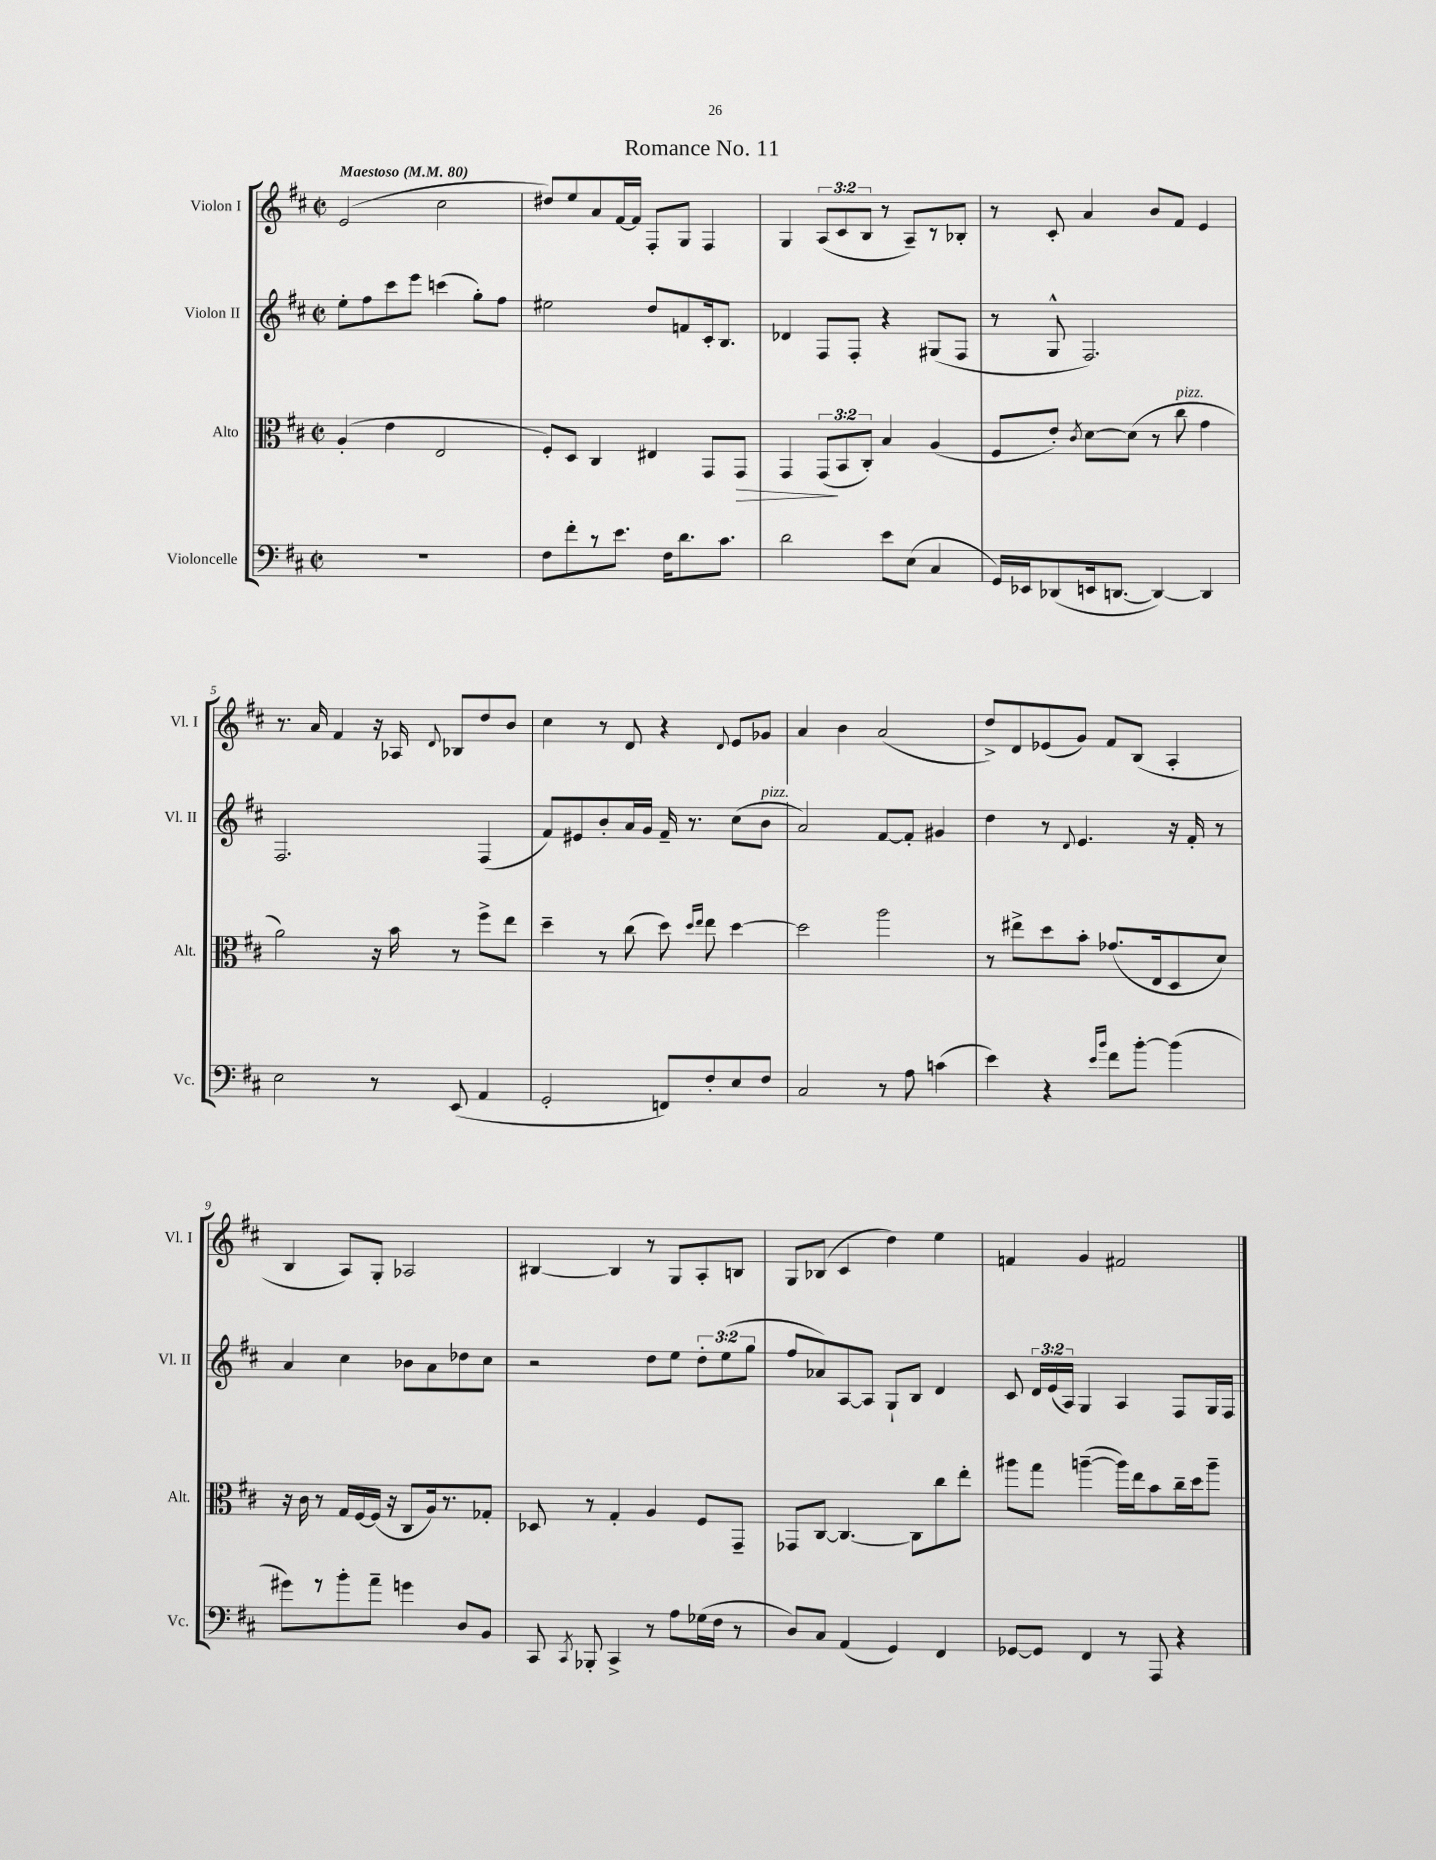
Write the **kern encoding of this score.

**kern	**kern	**dynam	**kern	**kern
*part4	*part3	*part3	*part2	*part1
*staff4	*staff3	*staff3	*staff2	*staff1
*I"Violoncelle	*I"Alto	*	*I"Violon II	*I"Violon I
*I'Vc.	*I'Alt.	*	*I'Vl. II	*I'Vl. I
*clefF4	*clefC3	*	*clefG2	*clefG2
*k[f#c#]	*k[f#c#]	*	*k[f#c#]	*k[f#c#]
*M2/2	*M2/2	*	*M2/2	*M2/2
*met(c|)	*met(c|)	*	*met(c|)	*met(c|)
*MM80	*MM80	*	*MM80	*MM80
=1	=1	=1	=1	=1
!	!	!	!	!LO:TX:a:B:t=Maestoso
1r	(4A'/	.	8ee'\L	(2e/
.	.	.	8ff#\	.
.	4e\	.	8ccc#\	.
.	.	.	8eee\J	.
.	2E/	.	(4cccn\	2cc#\
.	.	.	8gg'\L)	.
.	.	.	8ff#\J	.
=2	=2	=2	=2	=2
8F#\L	8F#'/L)	.	2ee#X\	8dd#X/L)
8f#'\	8D/J	.	.	8ee/
8r	4C#/	.	.	8a/
8.e\J	.	.	.	[16f#/L
.	.	.	.	16f#/JJ]
.	4E#X/	.	8dd/L	8F#'/L
16F#\KL	.	.	.	.
8.d\	.	.	8fn/	8G/J
.	8GG/L	.	16c#'/k	4F#/
8.c#\J	.	.	8.B/J	.
!	!	!LO:HP:b	!	!
.	8GG/J	>	.	.
=3	=3	=3	=3	=3
2d\	4GG/	.	4d-X/	4G/
.	(12GG/L	.	8F#/L	(12A/L
.	12BB/	]	.	12c#/
.	.	.	8F#'/J	.
.	12C#'/J)	.	.	12B/J
8e\L	4B/	.	4r	8r
(8E\J	.	.	.	8A~/L)
4C#/	(4A/	.	(8G#X/L	8r
.	.	.	8F#/J	8B-X'/J
=4	=4	=4	=4	=4
16GG/LL)	8F#/L	.	8r	8r
16EE-X/J	.	.	.	.
(8DD-X/	8e'/J)	.	8G^^/	8c#'/
.	8qc#/	.	.	.
16EEn/k	[8d\L	.	2.F#/)	4a/
[8.DDn/J	.	.	.	.
.	(8d\J]	.	.	.
4DD/_)	8r	.	.	8b/L
!	!LO:TX:a:i:t=pizz.	!	!	!
.	8cc#\	.	.	8f#/J
4DD/]	4g\	.	.	4e/
!!LO:LB:g=z
=5	=5	=5	=5	=5
2E\	2a\)	.	2.F#/	8.r
.	.	.	.	16a/
.	.	.	.	4f#/
8r	16r	.	.	16r
.	16b\	.	.	16A-X/
.	.	.	.	8qqd/
(8EE/	8r	.	.	8B-X/L
4AA/	8ff#^\L	.	(4F#/	8dd/
.	8ee\J	.	.	8b/J
=6	=6	=6	=6	=6
2GG'/	4dd~\	.	8f#/L)	4cc#\
.	.	.	8e#X/	.
.	8r	.	8b'/	8r
.	(8cc#\	.	16a/L	8d/
.	.	.	16g/JJ	.
8FFn/L)	8dd\)	.	16f#~/	4r
.	.	.	8.r	.
.	16qqdd/LL	.	.	.
.	16qqee/JJ	.	.	.
8F#'/	8ee\	.	.	.
.	.	.	.	8qqd/
8E/	[4dd\	.	(8cc#\L	8e/L
!	!	!	!LO:TX:a:i:t=pizz.	!
8F#/J	.	.	8b\J	8g-X/J
=7	=7	=7	=7	=7
2C#/	2dd\]	.	2a/)	4a/
.	.	.	.	4b\
8r	2aa\	.	[8f#/L	(2a/
8A\	.	.	8f#'/J]	.
(4cn\	.	.	4g#X/	.
=8	=8	=8	=8	=8
4e\)	8r	.	4dd\	8dd^/L)
.	8ee#X^\L	.	.	8d/
4r	8dd\	.	8r	(8e-X/
.	.	.	8qqd/	.
.	8b'\J	.	4.e/	8g/J)
16qqe/LL	.	.	.	.
16qqb/JJ	.	.	.	.
8f#\L	(8.g-X/L	.	.	8f#/L
[8b'\J	.	.	.	(8B/J
.	16E/k	.	.	.
(4b\]	8D/	.	16r	4A'/
.	.	.	16f#'/	.
.	8d/J)	.	8r	.
!!LO:LB:g=z
=9	=9	=9	=9	=9
8g#X\L)	16r	.	4a/	4B/
.	16c#\	.	.	.
8r	8r	.	.	.
8b'\	16G/LL	.	4cc#\	8A/L)
.	[16F#/	.	.	.
8a~\J	(16F#/JJ]	.	.	8G'/J
.	16r	.	.	.
4gn\	8C#/L	.	8b-X\L	2A-X/
.	16A/k)	.	8a\	.
.	8.r	.	.	.
8D/L	.	.	8dd-X\	.
8BB/J	8G-X'/J	.	8cc#\J	.
=10	=10	=10	=10	=10
8CC#/	8D-X/	.	2r	[4B#X/
8qCC#/	.	.	.	.
8BBB-X'/	8r	.	.	.
4CC#^/	4G'/	.	.	4B#/]
8r	4A/	.	8dd\L	8r
8A\L	.	.	8ee\J	8G/L
(16G-X\L	8F#/L	.	12dd'\L	8A'/
16F#\JJ	.	.	.	.
.	.	.	(12ee\	.
8r	8GG~/J	.	.	8Bn/J
.	.	.	12gg\J	.
=11	=11	=11	=11	=11
8D/L)	8GG-X/L	.	8ff#/L	8G/L
8C#/J	[8C#/J	.	8a-X/)	(8B-X/J
(4AA/	4.C#/_	.	[8A/	4c#/
.	.	.	8A/J]	.
4GG/)	.	.	8G`/L	4dd\)
.	8C#\L]	.	8B/J	.
4FF#/	8cc#\	.	4d/	4ee\
.	8ee'\J	.	.	.
=12	=12	=12	=12	=12
[8GG-X/L	8aa#X\L	.	8c#/	4fn/
8GG-/J]	8gg\J	.	24d/LL	.
.	.	.	(24e/	.
.	.	.	24A/JJ)	.
4FF#/	([4aan~\	.	4G/	4g/
8r	16aa\LL])	.	4A/	2f#X/
.	16ee\J	.	.	.
8AAA/	8b\	.	.	.
4r	16cc#~\L	.	8F#/L	.
.	16dd\J	.	.	.
.	8aa~\J	.	16G/L	.
.	.	.	16F#/JJ	.
==	==	==	==	==
*-	*-	*-	*-	*-
